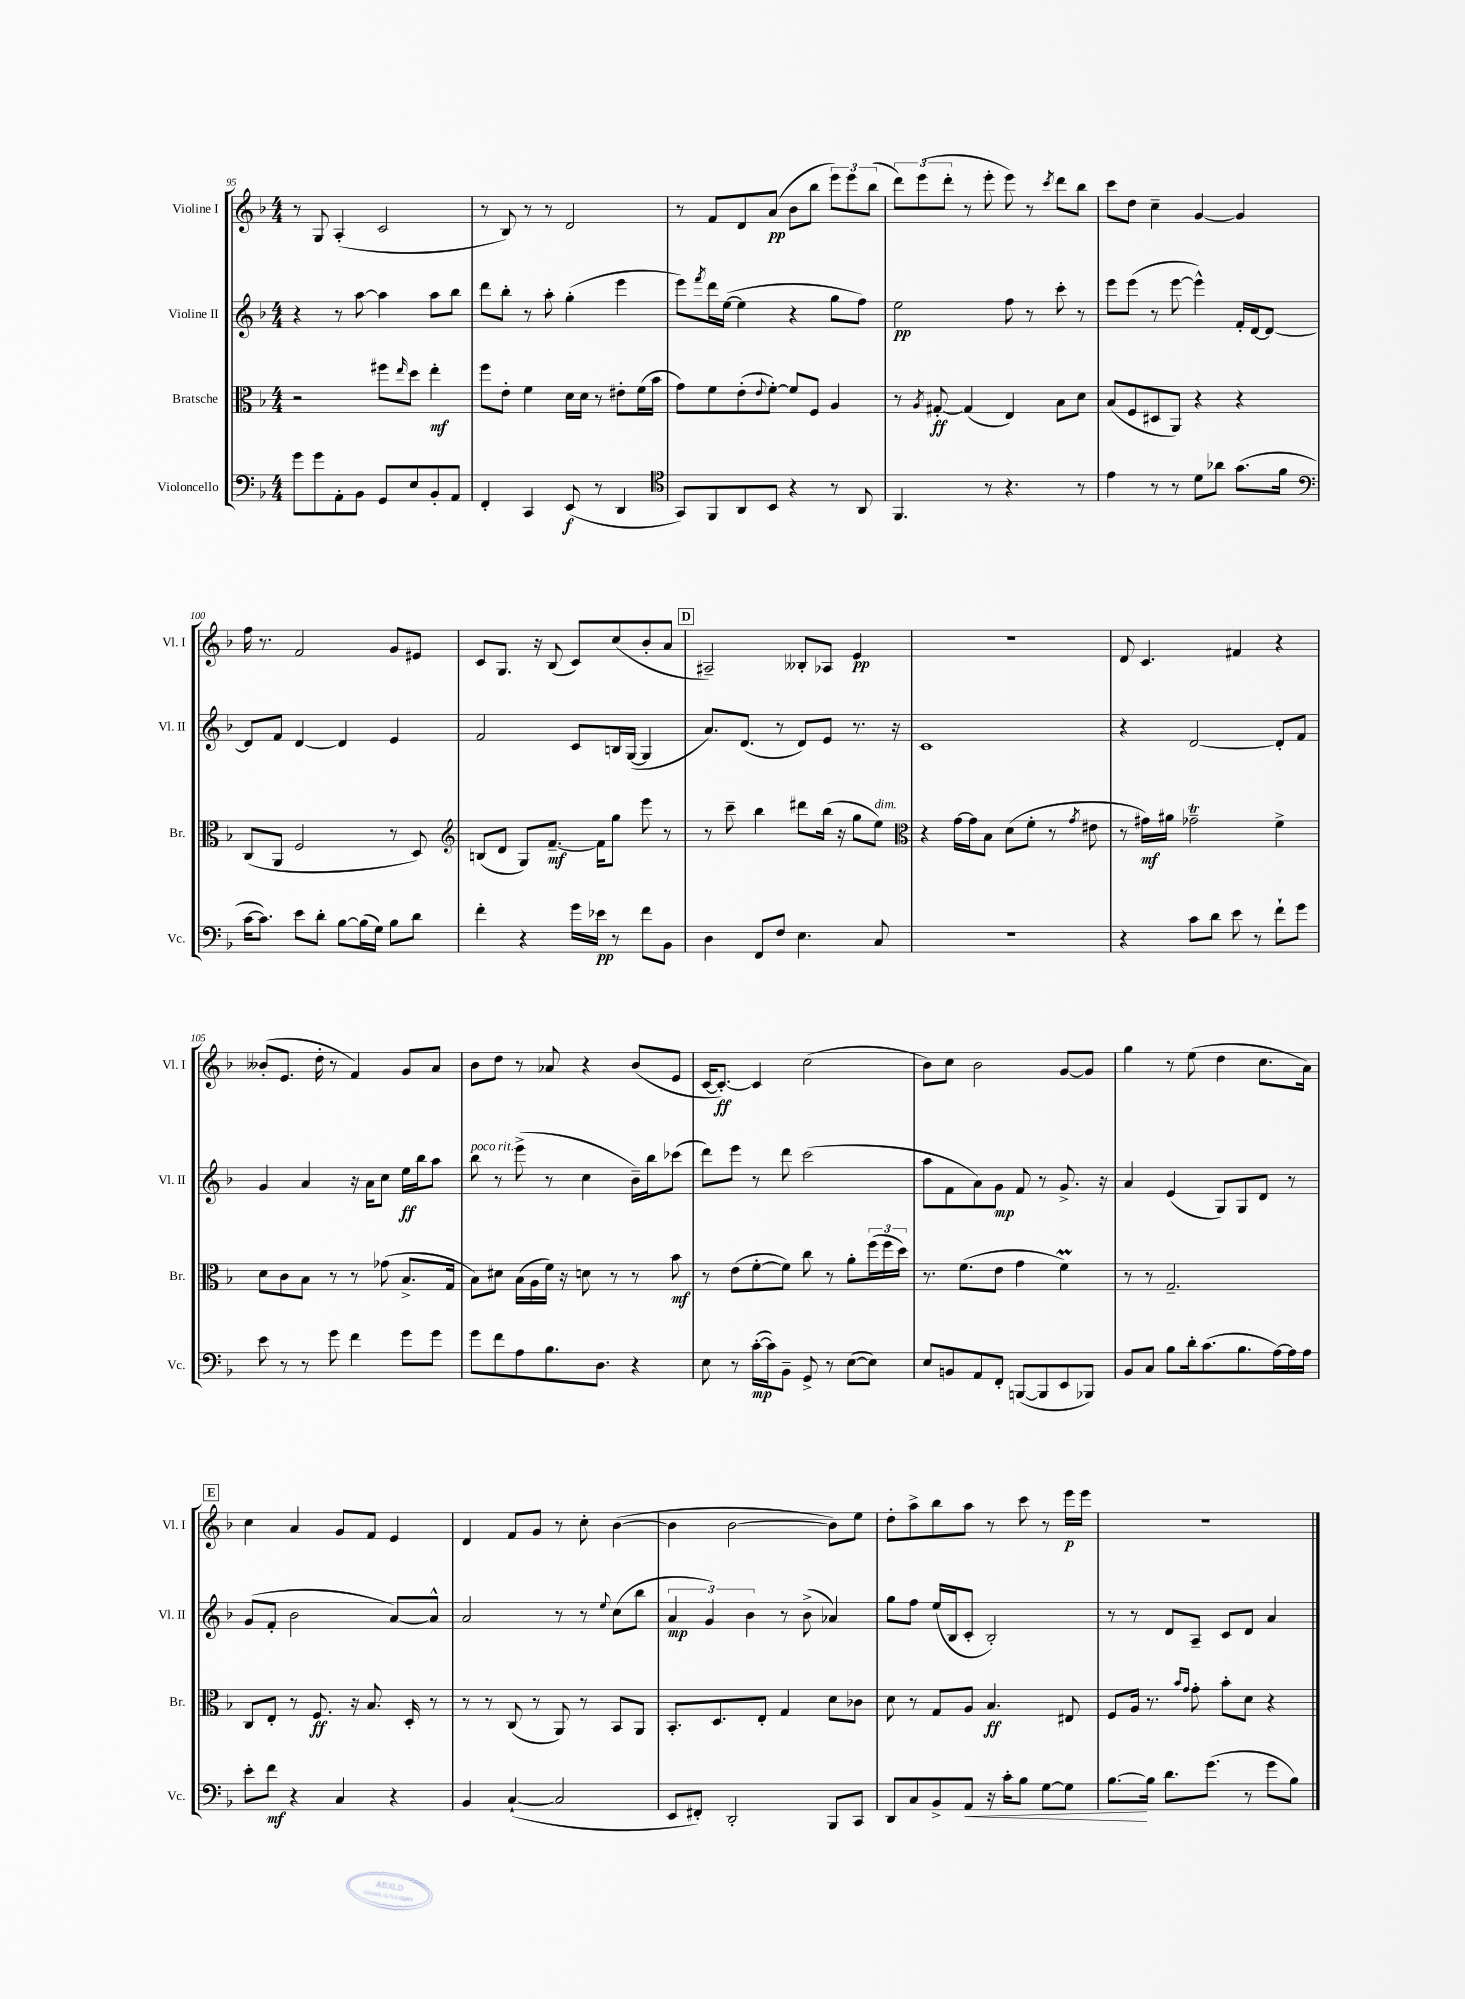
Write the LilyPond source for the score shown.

<<
\new StaffGroup <<
\new Staff = "s0" \with { instrumentName = "Violine I" shortInstrumentName = "Vl. I" } {
    \clef treble \key f \major \numericTimeSignature \time 4/4
    r8 g8 a4-.( c'2 |
    r8 bes8) r8 r8 d'2 |
    r8 f'8 d'8 a'8\pp( bes'8 bes''8 \tuplet 3/2 { e'''8) e'''8 bes''8( } |
    \tuplet 3/2 { d'''8) e'''8( d'''8-. } r8 e'''8-. e'''8) r8 \acciaccatura { c'''8 } d'''8 bes''8 |
    c'''8 d''8 c''4-- g'4~ g'4 |
    f''16 r8. f'2 g'8 eis'8 |
    c'8 g8. r16 bes8( c'8) c''8( bes'8-. a'8 |
    \mark \markup { \box "D" } ais2--) beses8-. aes8 e'4\pp |
    r1 |
    d'8 c'4. fis'4 r4 |
    beses'8-.( e'8. d''16-. r8 f'4) g'8 a'8 |
    bes'8 d''8 r8 aes'8 r4 bes'8( e'8 |
    c'16~ c'8.~-.\ff) c'4 c''2( |
    bes'8) c''8 bes'2 g'8~ g'8 |
    g''4 r8 e''8( d''4 c''8. a'16) |
    \mark \markup { \box "E" } c''4 a'4 g'8 f'8 e'4 |
    d'4 f'8 g'8 r8 c''8-. bes'4~( |
    bes'4 bes'2~ bes'8) e''8 |
    d''8-. a''8-> bes''8 a''8 r8 c'''8 r8 e'''16\p e'''16 |
    R1 \bar "|." |
}
\new Staff = "s1" \with { instrumentName = "Violine II" shortInstrumentName = "Vl. II" } {
    \clef treble \key f \major \numericTimeSignature \time 4/4
    r4 r8 a''8~ a''4 a''8 bes''8 |
    d'''8 bes''8-. r8 a''8-. g''4-.( e'''4 |
    e'''8) \acciaccatura { f'''8 } d'''16 e''16~( e''4 r4 g''8 f''8) |
    e''2\pp f''8 r8 c'''8-. r8 |
    e'''8 e'''8( r8 e'''8~ e'''4-^) f'16-. d'16~ d'8~ |
    d'8 f'8 d'4~ d'4 e'4 |
    f'2 c'8 b16 g16~( g4 |
    \mark \markup { \box "D" } a'8.) d'8.( r8 d'8) e'8 r8. r16 |
    c'1 |
    r4 d'2~ d'8-. f'8 |
    g'4 a'4 r16 a'16 c''8 e''16\ff bes''16 a''8 |
    bes''8^\markup { \italic "poco rit." } r8 e'''8->( r8 c''4 bes'16--) bes''16 ces'''8( |
    d'''8) e'''8 r8 d'''8 c'''2( |
    a''8 f'8 a'8) g'8\mp f'8 r8 g'8.-> r16 |
    a'4 e'4( g8) g8 d'8 r8 |
    \mark \markup { \box "E" } g'8( f'8-. bes'2 a'8~) a'8-^ |
    a'2 r8 r8 \appoggiatura { e''8 } c''8( bes''8 |
    \tuplet 3/2 { a'4\mp g'4) bes'4 } r8 bes'8->( aes'4) |
    g''8 f''8 e''16( bes16 c'8-. bes2-.) |
    r8 r8 d'8 a8-- c'8 d'8 a'4 \bar "|." |
}
\new Staff = "s2" \with { instrumentName = "Bratsche" shortInstrumentName = "Br." } {
    \clef alto \key f \major \numericTimeSignature \time 4/4
    r2 fis''8 \grace { e''16 } d''8 e''4-.\mf |
    f''8 e'8-. f'4 d'16 d'16 r8 eis'8-. f'16( bes'16 |
    g'8) f'8 e'8-.( \appoggiatura { e'8 } f'8~-.) f'8 f8 a4 |
    r8 \acciaccatura { a8 } gis8~-.\ff gis4( e4) bes8 d'8 |
    bes8( f8 dis8 a,8) r4 r4 |
    c8( a,8 f2 r8 d8) |
    \clef treble b8( d'8 g8) f'8.~--\mf f'16 g''8 e'''8 r8 |
    \mark \markup { \box "D" } r8 c'''8-- bes''4 dis'''8 bes''16( r16 g''8 e''8^\markup { \italic "dim." }) |
    \clef alto r4 g'16~ g'16 bes8 d'8( f'8-. r8 \acciaccatura { g'8 } eis'8 |
    r8 gis'16\mf) ais'16 ges'2--\trill f'4-> |
    d'8 c'8 bes8 r8 r8 ges'8( bes8.-> g16 |
    bes8) dis'8 bes16( a16 f'16) r16 d'8 r8 r8 bes'8\mf |
    r8 e'8( f'8~-. f'8) c''8 r8 a'8-. \tuplet 3/2 { f''16( f''16 d''16) } |
    r8. f'8.( e'8 g'4 f'4\prall) |
    r8 r8 g2.-- |
    \mark \markup { \box "E" } c8 e8-. r8 f8.\ff r16 bes8. d16-. r8 |
    r8 r8 c8( r8 a,8) r8 bes,8 a,8 |
    bes,8.-. d8. e8-. g4 d'8 ces'8 |
    d'8 r8 g8 a8 bes4.\ff eis8 |
    f8 a16 r8. \grace { bes'16 g'16 } g'8-. bes'8-. d'8 r4 \bar "|." |
}
\new Staff = "s3" \with { instrumentName = "Violoncello" shortInstrumentName = "Vc." } {
    \clef bass \key f \major \numericTimeSignature \time 4/4
    g'8 g'8 a,8-. bes,8 g,8 e8 bes,8-. a,8 |
    f,4-. c,4 e,8\f( r8 d,4 |
    \clef tenor g,8) f,8 a,8 bes,8 r4 r8 a,8 |
    f,4. r8 r4. r8 |
    e'4 r8 r8 d'8 aes'8 g'8.( f'16 |
    \clef bass c'16~ c'8.) e'8 d'8-. bes8~ bes16( g16) bes8 d'8 |
    f'4-. r4 g'16 ees'16\pp r8 f'8 bes,8 |
    \mark \markup { \box "D" } d4 f,8 f8 e4. c8 |
    R1 |
    r4 c'8 d'8 e'8 r8 f'8-! g'8 |
    e'8 r8 r8 g'8 f'4 g'8 g'8 |
    g'8 f'8 a8 bes8. d8. r4 |
    e8 r8 c'16~-.\mp( c'16) bes,8-- g,8-> r8 e8~( e8) |
    e8 b,8 a,8 f,8-. b,,8~( b,,8 e,8 bes,,8) |
    bes,8 c8 bes8 d'16-. c'8.( bes8. a16~) a16 a16 |
    \mark \markup { \box "E" } e'8-. f'8\mf r4 c4 r4 |
    bes,4 c4~-!( c2 |
    e,8 fis,8-.) d,2-. bes,,8 c,8 |
    d,8 c8 bes,8-> a,8\< r16 c'16-. bes8 g8~ g8 |
    bes8.~\! bes16 d'8. g'8.( r8 g'8 bes8) \bar "|." |
}
>>
>>
\layout { \context { \Score currentBarNumber = #95 } }
